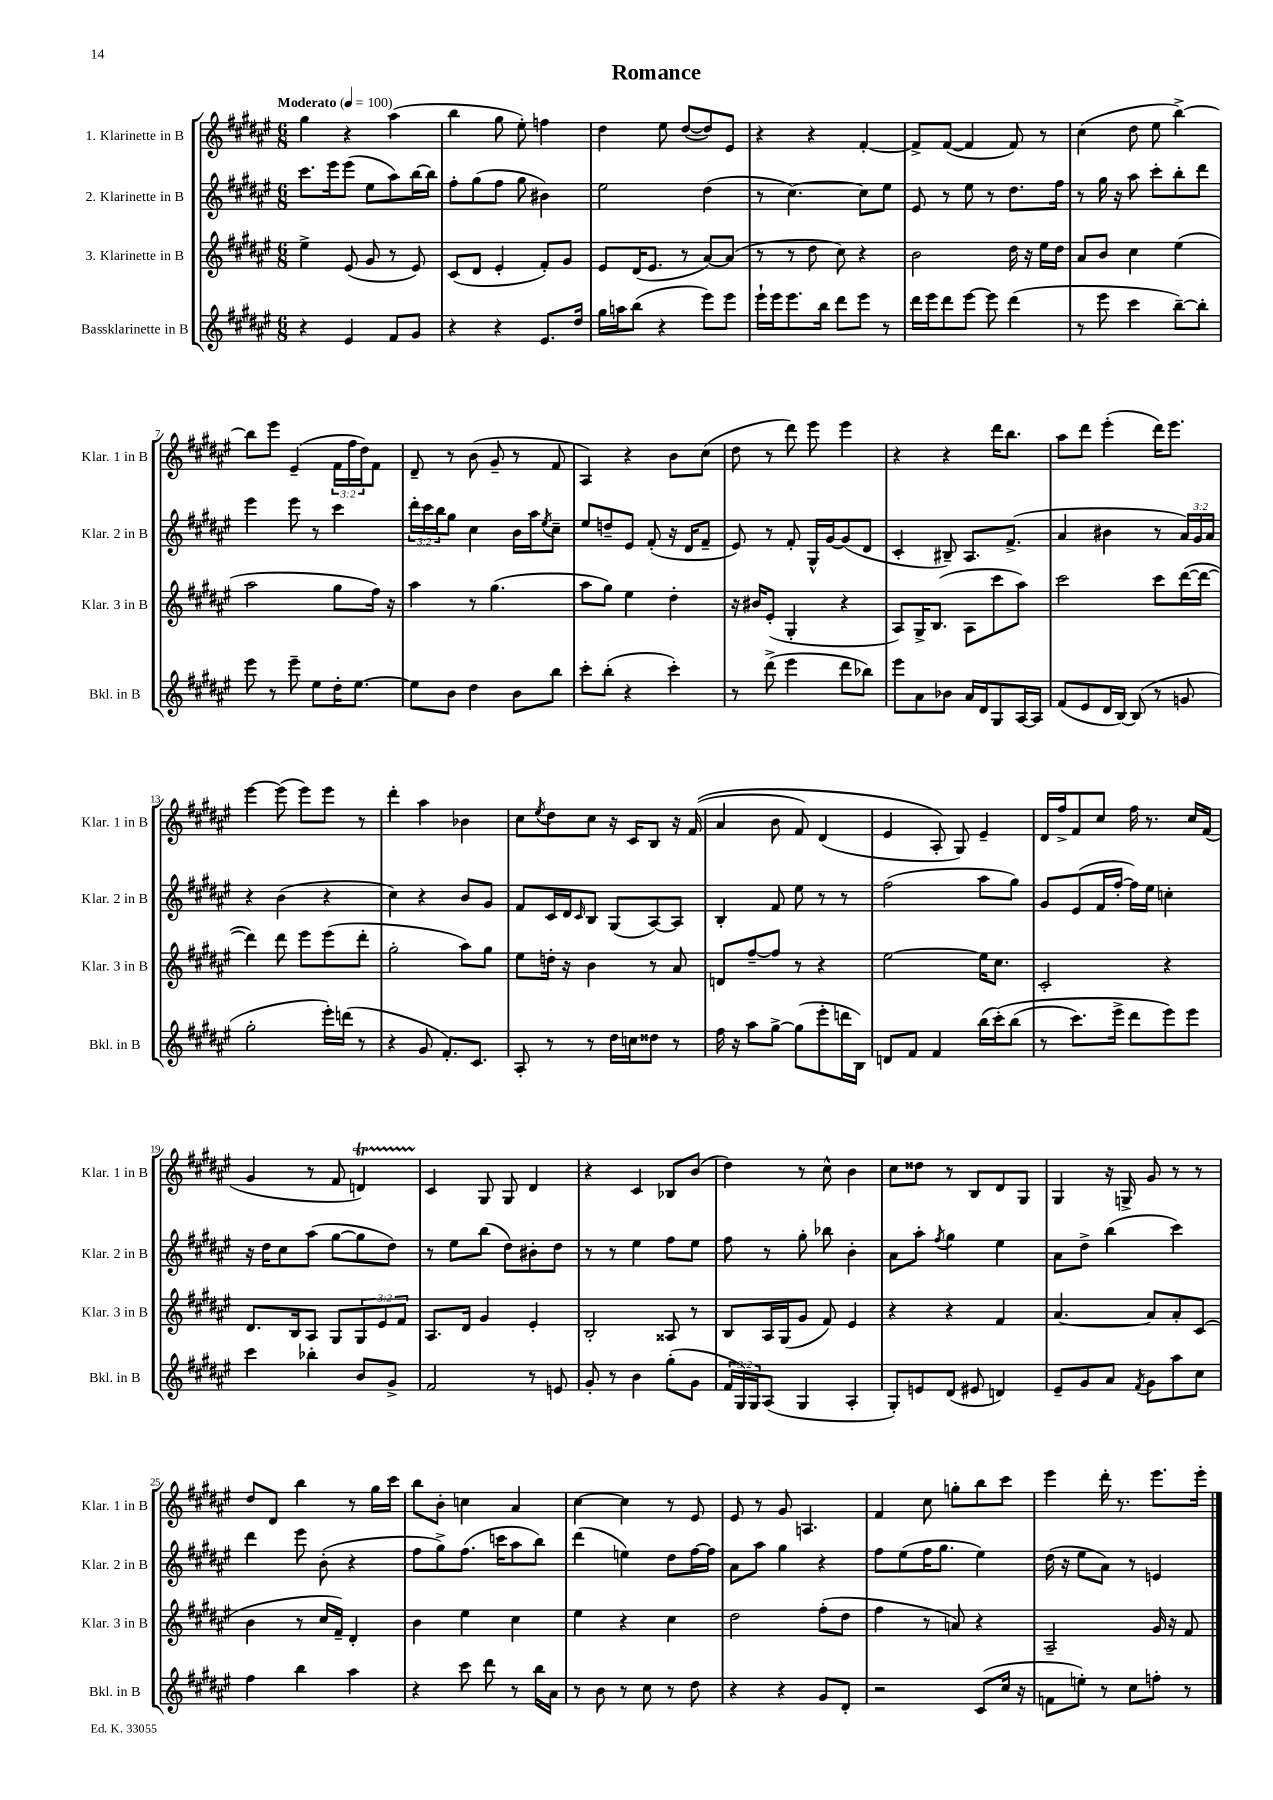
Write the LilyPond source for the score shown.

\header { title = "Romance" }
<<
\new StaffGroup <<
\new Staff = "s0" \with { instrumentName = "1. Klarinette in B" shortInstrumentName = "Klar. 1 in B" } {
    \clef treble \key fis \major \numericTimeSignature \time 6/8 \override Staff.TupletNumber.text = #tuplet-number::calc-fraction-text \tempo "Moderato" 4 = 100
    gis''4 r4 ais''4( |
    b''4 gis''8 eis''8-.) f''4 |
    dis''4 eis''8 dis''8~( dis''8) eis'8 |
    r4 r4 fis'4~-. |
    fis'8-> fis'8~( fis'4 fis'8) r8 |
    cis''4( dis''8 eis''8 b''4~->) |
    b''8 eis'''8 eis'4--( \tuplet 3/2 { fis'16 fis''16 dis''16) } fis'8 |
    dis'8-- r8 b'8( gis'8-- r8 fis'8 |
    ais4) r4 b'8 cis''8( |
    dis''8 r8 dis'''8) eis'''8 eis'''4 |
    r4 r4 dis'''16 b''8. |
    ais''8 dis'''8 eis'''4-.( dis'''16) eis'''8. |
    eis'''4~ eis'''8( eis'''8) eis'''8 r8 |
    dis'''4-. ais''4 bes'4 |
    cis''8 \acciaccatura { eis''8 } dis''8 cis''8 r16 cis'16 b8 r16 fis'16(\( |
    ais'4 b'8 fis'8) dis'4( |
    eis'4 ais8-.\) gis8) eis'4-- |
    dis'16 fis''16-> fis'8 cis''8 fis''16 r8. cis''16 fis'16( |
    gis'4 r8 fis'8 d'4\startTrillSpan) |
    cis'4\stopTrillSpan gis8 gis8 dis'4 |
    r4 cis'4 bes8 b'8( |
    dis''4) r8 cis''8-^ b'4 |
    cis''8 disis''8 r8 b8 dis'8 gis8 |
    gis4 r16 g16-> gis'8 r8 r8 |
    dis''8 dis'8 b''4 r8 gis''16 cis'''16 |
    b''8 b'8-. c''4 ais'4 |
    cis''4~ cis''4 r8 eis'8 |
    eis'8 r8 gis'8 a4. |
    fis'4 cis''8 g''8-. b''8 cis'''8 |
    eis'''4 dis'''16-. r8. eis'''8. eis'''16-. \bar "|." |
}
\new Staff = "s1" \with { instrumentName = "2. Klarinette in B" shortInstrumentName = "Klar. 2 in B" } {
    \clef treble \key fis \major \numericTimeSignature \time 6/8 \override Staff.TupletNumber.text = #tuplet-number::calc-fraction-text
    cis'''8. eis'''16 eis'''8( eis''8 ais''8) b''16~ b''16 |
    fis''8-. gis''8( fis''8 gis''8 bis'4) |
    eis''2 dis''4( |
    r8 cis''4.~) cis''8 eis''8 |
    eis'8 r8 eis''8 r8 dis''8. fis''16 |
    r8 gis''16 r16 ais''8 cis'''8-. b''8-. dis'''8 |
    eis'''4 eis'''8 r8 cis'''4 |
    \tuplet 3/2 { dis'''16-. cis'''16 b''16 } gis''8 cis''4 b'16 ais''16 \acciaccatura { eis''8 } cis''8-- |
    eis''8 d''8-- eis'8 fis'8-.( r16 dis'16 fis'8-- |
    eis'8) r8 fis'8-. gis16-^ gis'16~ gis'8( dis'8 |
    cis'4-. bis8--) ais8. fis'8.->( |
    ais'4 bis'4 r8 \tuplet 3/2 { ais'16) gis'16 ais'16 } |
    r4 b'4( r4 |
    cis''4) r4 b'8 gis'8 |
    fis'8 cis'16 dis'16 \grace { cis'16 } b8 gis8( ais8~) ais8 |
    b4-. fis'8 eis''8 r8 r8 |
    fis''2( ais''8 gis''8) |
    gis'8 eis'8( fis'16 fis''16~-. fis''16) eis''16 c''4-. |
    r16 dis''16 cis''8 ais''8( gis''8~ gis''8 dis''8) |
    r8 eis''8 b''8( dis''8) bis'8-. dis''8 |
    r8 r8 eis''4 fis''8 eis''8 |
    fis''8 r8 gis''8-. bes''8 b'4-. |
    ais'8 ais''8-. \acciaccatura { fis''8 } gis''4 eis''4 |
    ais'8 dis''8-> b''4( cis'''4) |
    dis'''4 eis'''8 b'8-.( r4 |
    fis''8 gis''8->) fis''8.( c'''16 ais''8 b''8) |
    dis'''4( e''4) dis''8 fis''16~ fis''16 |
    ais'8 ais''8 gis''4 r4 |
    fis''8 eis''8( fis''16 gis''8. eis''4) |
    dis''16( r16 eis''8 ais'8) r8 e'4 \bar "|." |
}
\new Staff = "s2" \with { instrumentName = "3. Klarinette in B" shortInstrumentName = "Klar. 3 in B" } {
    \clef treble \key fis \major \numericTimeSignature \time 6/8 \override Staff.TupletNumber.text = #tuplet-number::calc-fraction-text
    eis''4-> eis'8( gis'8 r8 eis'8) |
    cis'8( dis'8 eis'4-. fis'8-.) gis'8 |
    eis'8 dis'16( eis'8. r8 ais'8~) ais'8( |
    r8 r8 dis''8 cis''8) r4 |
    b'2 dis''16 r16 eis''16 dis''16 |
    ais'8 b'8 cis''4 eis''4( |
    ais''2 gis''8 fis''16) r16 |
    ais''4 r8 gis''4.( |
    ais''8 gis''8) eis''4 dis''4-. |
    r16 bis'16 eis'8-.( gis4-. r4 |
    ais8) gis16-> b8.( ais8 cis'''8 ais''8) |
    cis'''2 cis'''8 dis'''16~( dis'''16~ |
    dis'''4) dis'''8 eis'''8 eis'''8( dis'''8-. |
    gis''2-. ais''8) gis''8 |
    eis''8 d''16-. r16 b'4 r8 ais'8 |
    d'8 fis''8~-- fis''8 r8 r4 |
    eis''2~ eis''16 cis''8. |
    cis'2-. r4 |
    dis'8. b16 ais8 gis8 \tuplet 3/2 { gis8 eis'8 fis'8 } |
    ais8. dis'16 gis'4 eis'4-. |
    b2-. aisis8 r8 |
    b8 ais16 gis16( gis'8 fis'8) eis'4 |
    r4 r4 fis'4 |
    ais'4.~ ais'8 ais'8-. cis'8( |
    b'4 r8 cis''16 fis'16--) dis'4-. |
    b'4 eis''4 cis''4 |
    eis''4 r4 cis''4 |
    dis''2 fis''8-.( dis''8 |
    fis''4 r8 a'8) r4 |
    ais2-- gis'16 r16 fis'8 \bar "|." |
}
\new Staff = "s3" \with { instrumentName = "Bassklarinette in B" shortInstrumentName = "Bkl. in B" } {
    \clef treble \key fis \major \numericTimeSignature \time 6/8 \override Staff.TupletNumber.text = #tuplet-number::calc-fraction-text
    r4 eis'4 fis'8 gis'8 |
    r4 r4 eis'8. dis''16 |
    gis''16 a''16 b''8( r4 eis'''8) eis'''8 |
    eis'''16-! eis'''16 eis'''8. b''16 dis'''8 eis'''8 r8 |
    dis'''16 eis'''16 dis'''8 eis'''8~ eis'''8 dis'''4( |
    r8 eis'''8 cis'''4 b''8~--) b''8-. |
    eis'''8 r8 eis'''8-- eis''8 dis''16-. eis''8.~ |
    eis''8 b'8 dis''4 b'8 b''8 |
    cis'''8-. b''8-.( r4 cis'''4-.) |
    r8 dis'''8->( eis'''4 dis'''8 bes''8) |
    eis'''8 ais'8 bes'8 ais'16 dis'16 gis8 ais16~ ais16 |
    fis'8( eis'8 dis'16 b16~) b8( r8 g'8 |
    gis''2-. eis'''16-.) d'''16( r8 |
    r4 gis'8 fis'8.-.) cis'8. |
    ais8-. r8 r8 dis''16 c''16 disis''8 r8 |
    fis''16 r16 ais''8 gis''8~-> gis''8( eis'''8-. d'''16 b16) |
    d'8 fis'8 fis'4 b''16( cis'''16-.)\( b''8( |
    r8 cis'''8.) eis'''16-> dis'''8 eis'''8\) eis'''8 |
    cis'''4 bes''4-. b'8 gis'8-> |
    fis'2 r8 e'8 |
    gis'8-. r8 b'4 gis''8-.( gis'8 |
    \tuplet 3/2 { fis'16 gis16) gis16 } ais8( gis4 ais4-. |
    gis8-.) e'8 dis'8( eis'8 d'4) |
    eis'8-- gis'8 ais'8 \acciaccatura { fis'8 } gis'8 ais''8 cis''8 |
    fis''4 b''4 ais''4 |
    r4 cis'''8 dis'''8 r8 b''16 ais'16 |
    r8 b'8 r8 cis''8 r8 dis''8 |
    r4 r4 gis'8 dis'8-. |
    r2 cis'8( cis''16 r16 |
    f'8 e''8-.) r8 cis''8 f''8-. r8 \bar "|." |
}
>>
>>
